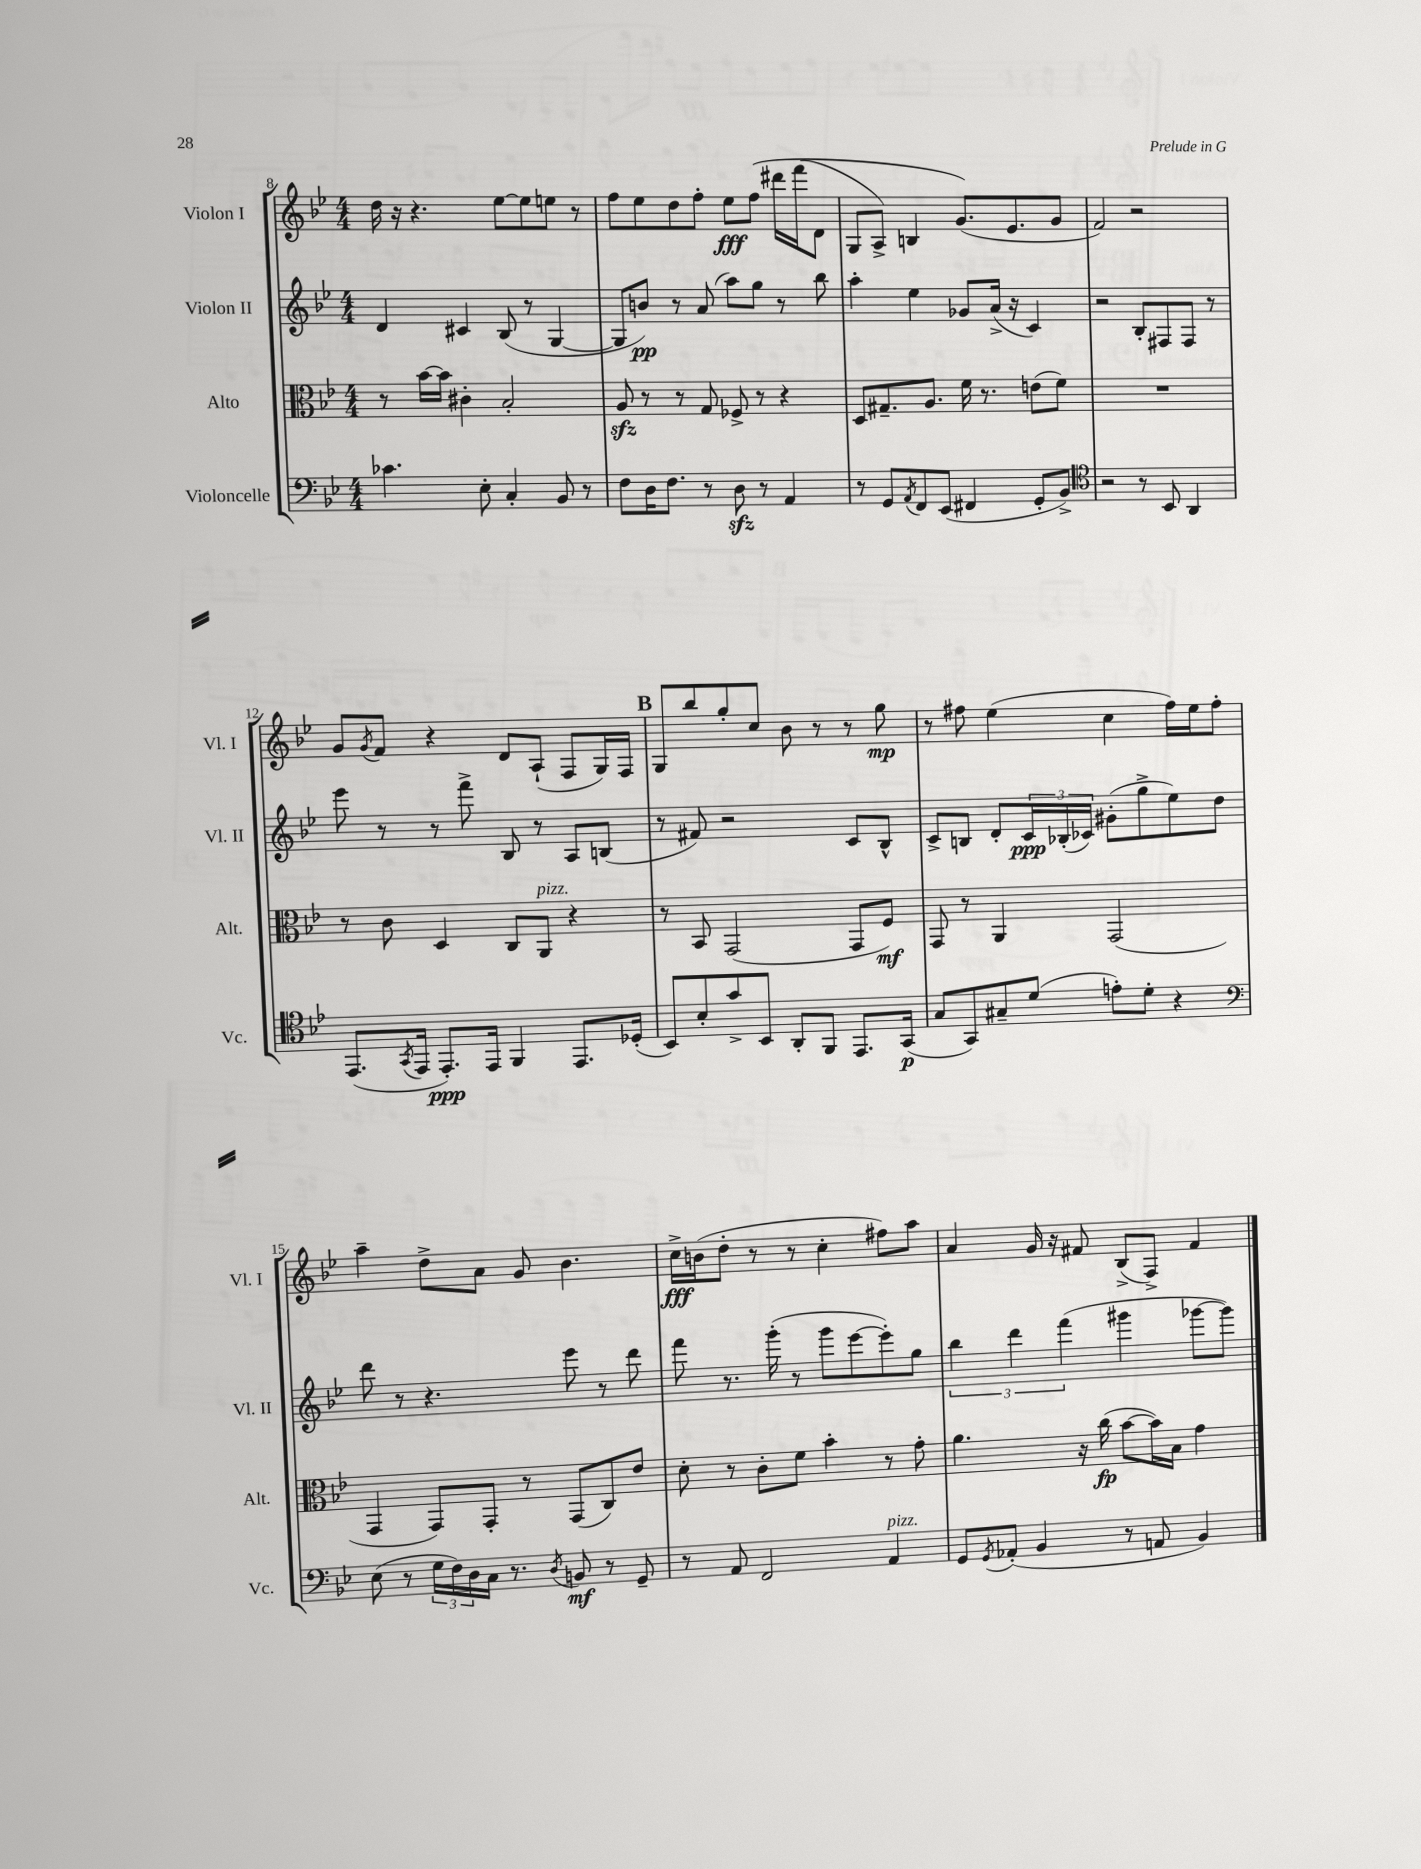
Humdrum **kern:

**kern	**dynam	**kern	**dynam	**kern	**dynam	**kern	**dynam
*part4	*part4	*part3	*part3	*part2	*part2	*part1	*part1
*staff4	*staff4	*staff3	*staff3	*staff2	*staff2	*staff1	*staff1
*I"Violoncelle	*	*I"Alto	*	*I"Violon II	*	*I"Violon I	*
*I'Vc.	*	*I'Alt.	*	*I'Vl. II	*	*I'Vl. I	*
*clefF4	*	*clefC3	*	*clefG2	*	*clefG2	*
*k[b-e-]	*	*k[b-e-]	*	*k[b-e-]	*	*k[b-e-]	*
*M4/4	*	*M4/4	*	*M4/4	*	*M4/4	*
=8	=8	=8	=8	=8	=8	=8	=8
4.c-X\	.	8r	.	4d/	.	16dd\	.
.	.	.	.	.	.	16r	.
.	.	[16b-\LL	.	.	.	4.r	.
.	.	16b-\JJ]	.	.	.	.	.
.	.	4c#X'\	.	4c#X/	.	.	.
8E-'\	.	.	.	.	.	.	.
4C'/	.	2B-'/	.	(8B-/	.	[8ee-\L	.
.	.	.	.	8r	.	8ee-\]	.
8BB-/	.	.	.	[4G/	.	8een\J	.
8r	.	.	.	.	.	8r	.
=9	=9	=9	=9	=9	=9	=9	=9
8F\L	.	8Azz/	.	8G/L]	.	8ff\L	.
16D\K	.	8r	.	8bn/J)	pp	8ee-\	.
8.F\J	.	.	.	.	.	.	.
.	.	8r	.	8r	.	8dd\	.
8r	.	8G/	.	(8a/	.	8ff'\J	.
8Dzz\	.	8F-X^/	.	8aa\L)	.	8ee-\L	fff
8r	.	8r	.	8gg\J	.	(8ff\J	.
4AA/	.	4r	.	8r	.	16ddd#X\LL	.
.	.	.	.	.	.	(16fff\J	.
.	.	.	.	8bb-\	.	8d\J	.
=10	=10	=10	=10	=10	=10	=10	=10
8r	.	8D/L	.	4aa'\	.	8G/L	.
8GG/L	.	8.G#X~/	.	.	.	8A^/J)	.
8qAA/	.	.	.	.	.	.	.
8FF/	.	.	.	4ee-\	.	4Bn/	.
.	.	8.A/J	.	.	.	.	.
(8EE-/J	.	.	.	.	.	.	.
4FF#X/	.	16f\	.	8g-X/L	.	(8.g/L)	.
.	.	8.r	.	.	.	.	.
.	.	.	.	(16a^/Jk	.	.	.
.	.	.	.	16r	.	8.e-/	.
8GG'/L	.	(8en\L	.	4c/)	.	.	.
8BB-^/J)	.	8f\J)	.	.	.	8g/J	.
=11	=11	=11	=11	=11	=11	=11	=11
*clefC4	*	*	*	*	*	*	*
2r	.	1r	.	2r	.	2f/)	.
8r	.	.	.	8B-'/L	.	2r	.
8BB-/	.	.	.	8F#X/	.	.	.
4AA/	.	.	.	8F#/J	.	.	.
.	.	.	.	8r	.	.	.
!!LO:LB:g=z
=12	=12	=12	=12	=12	=12	=12	=12
(8.EE-/L	.	8r	.	8eee-\	.	8g/L	.
.	.	.	.	.	.	8qg/	.
.	.	8c\	.	8r	.	8f/J	.
8qGG/	.	.	.	.	.	.	.
16EE-/Jk	.	.	.	.	.	.	.
8.EE-'/L)	ppp	4D/	.	8r	.	4r	.
.	.	.	.	8fff^\	.	.	.
16EE-/Jk	.	.	.	.	.	.	.
4FF/	.	8C/L	.	8B-/	.	8d/L	.
!	!	!LO:TX:a:i:t=pizz.	!	!	!	!	!
.	.	8AA/J	.	8r	.	(8A`/J	.
8.EE-/L	.	4r	.	8A/L	.	8F/L	.
.	.	.	.	(8Bn/J	.	16G/L)	.
(16D-X'/Jk	.	.	.	.	.	16F/JJ	.
!!LO:REH:place=s1:t=B
=13	=13	=13	=13	=13	=13	=13	=13
8BB-/L)	.	8r	.	8r	.	8G/L	.
8B-'/	.	8BB-/	.	8f#X/)	.	8bb-/	.
8g^/	.	(2GG/	.	2r	.	8gg'/	.
8BB-/J	.	.	.	.	.	8cc/J	.
8AA'/L	.	.	.	.	.	8b-\	.
8FF/J	.	.	.	.	.	8r	.
8.EE-/L	.	8GG/L	.	8c/L	.	8r	.
.	.	8F/J)	mf	8B-^^/J	.	8gg\	mp
(16GG/Jk	p	.	.	.	.	.	.
=14	=14	=14	=14	=14	=14	=14	=14
8G/L	.	8GG/	.	8c^/L	.	8r	.
8GG/)	.	8r	.	8Bn/J	.	8ff#X\	.
8G#X~/	.	4AA/	.	8d'/L	.	(4ee-\	.
(8d/J	.	.	.	24c/L	ppp	.	.
.	.	.	.	(24B-X'/	.	.	.
.	.	.	.	24c-X/JJ)	.	.	.
8en'\L)	.	(2GG/	.	(8g#X'\L	.	4cc\	.
8d'\J	.	.	.	8gg^\	.	.	.
4r	.	.	.	8ee-\)	.	16ff#\LL)	.
.	.	.	.	.	.	16ee-\J	.
.	.	.	.	8dd\J	.	8ff#'\J	.
!!LO:LB:g=z
=15	=15	=15	=15	=15	=15	=15	=15
*clefF4	*	*	*	*	*	*	*
(8E-\	.	4GG/	.	8ddd\	.	4aa~\	.
8r	.	.	.	8r	.	.	.
24G\LL	.	8GG/L)	.	4.r	.	8dd^\L	.
24F\)	.	.	.	.	.	.	.
24D\	.	.	.	.	.	.	.
16C\JJ	.	8GG'/J	.	.	.	8a\J	.
8.r	.	.	.	.	.	.	.
.	.	8r	.	.	.	8g/	.
8qD/	.	.	.	.	.	.	.
8BBn/	mf	(8GG/L	.	8eee-\	.	4.b-\	.
8r	.	8C/)	.	8r	.	.	.
8GG~/	.	8e-/J	.	8ddd\	.	.	.
=16	=16	=16	=16	=16	=16	=16	=16
8r	.	8d'\	.	8fff\	.	16cc^\LL	fff
.	.	.	.	.	.	(16bn\J	.
8AA/	.	8r	.	8.r	.	8dd'\J	.
2FF/	.	8c'\L	.	.	.	8r	.
.	.	.	.	(16ggg'\	.	.	.
.	.	8f\J	.	8r	.	8r	.
.	.	4b-'\	.	8ggg\L	.	4cc'\	.
.	.	.	.	[8eee-\	.	.	.
!LO:TX:a:i:t=pizz.	!	!	!	!	!	!	!
4AA/	.	8r	.	8eee-'\])	.	8ff#X\L)	.
.	.	8g'\	.	8gg\J	.	8aa\J	.
=17	=17	=17	=17	=17	=17	=17	=17
8GG/L	.	4.a\	.	6bb-\	.	4a/	.
8qGG/	.	.	.	.	.	.	.
(8AA-X'/J	.	.	.	.	.	.	.
.	.	.	.	6ddd\	.	.	.
4BB-/	.	.	.	.	.	16g/	.
.	.	.	.	.	.	16r	.
.	.	.	.	(6fff\	.	.	.
.	.	16r	.	.	.	8f#X/	.
.	.	(16cc\	fp	.	.	.	.
8r	.	[8b-\L	.	4ggg#X\	.	(8B-^/L	.
8AAn/	.	16b-\L])	.	.	.	8F^/J)	.
.	.	16B-\JJ	.	.	.	.	.
4BB-/)	.	4g\	.	[8ggg-X\L	.	4f#/	.
.	.	.	.	8ggg-\J])	.	.	.
==	==	==	==	==	==	==	==
*-	*-	*-	*-	*-	*-	*-	*-
